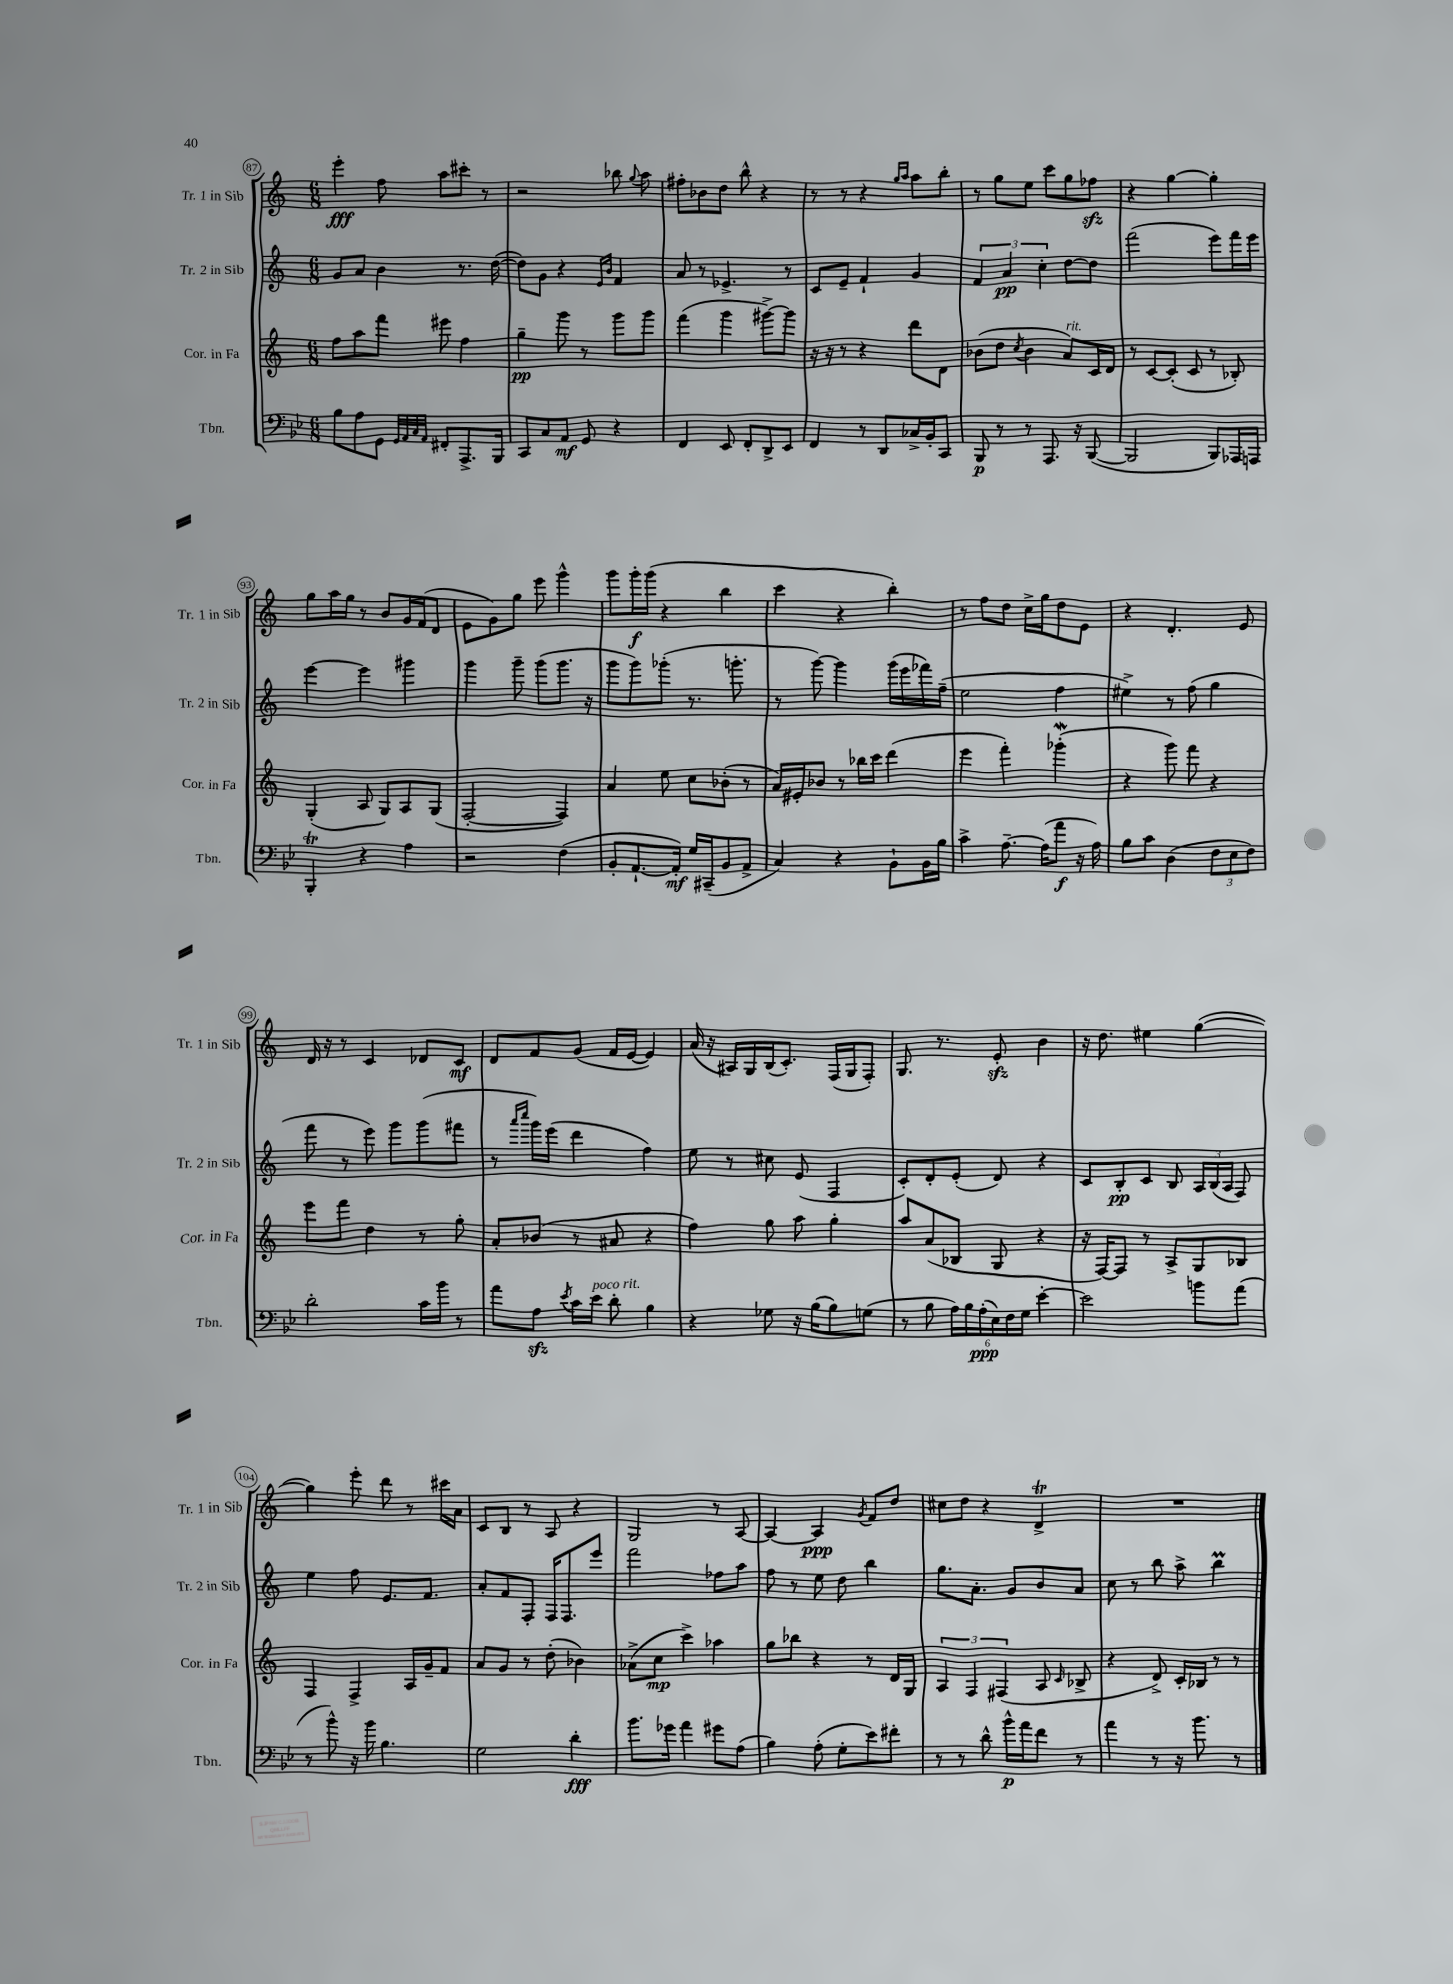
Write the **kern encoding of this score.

**kern	**kern	**kern	**kern
*staff4	*staff3	*staff2	*staff1
*clefF4	*clefG2	*clefG2	*clefG2
*k[b-e-]	*k[]	*k[]	*k[]
*M6/8	*M6/8	*M6/8	*M6/8
8B-	8ff	8g	4eee'
8A	8aa	8a	.
8GG	8fff	4b	8ff
32qqGG	.	.	.
32qqAA	.	.	.
32qqC	.	.	.
32qqAA	.	.	.
8FF#'	8eee#	.	8aa
8.AAA^	4ff	8.r	8ccc#'
.	.	.	8r
16BBB-	.	([16dd	.
=	=	=	=
8CC	4gg~	8dd])	2r
8C	.	8g	.
8AA	8ggg	4r	.
8GG	8r	.	.
.	.	16qqe	.
.	.	16qqb	.
4r	8ggg	4f	8bb-
.	.	.	8qqgg
.	8ggg	.	8aa
=	=	=	=
4FF	(4fff	8a	8ff#'
.	.	8r	8b-
8EE-	4ggg	4.e-^	8dd
8FF'	.	.	8bb^^
8DD^	[8ggg#^)	.	4r
8EE-	8ggg#]	8r	.
=	=	=	=
4FF	16r	8c	8r
.	16r	.	.
.	8r	8e~	8r
8r	4r	4f`	4r
8DD	.	.	.
.	.	.	16qqgg
.	.	.	16qqaa
16C-^	8ddd	4g	8aa
16BB-'	.	.	.
8CC	8d	.	8bb'
=	=	=	=
8BBB-	(8b-	6f	8r
8r	8dd	.	8gg
.	.	6a	.
.	8qcc	.	.
8r	4b-	.	8ee
.	.	6cc'	.
8.AAA	.	.	8ccc
.	8a)	[8dd	8gg
16r	.	.	.
([8BBB-	16c	8dd]	8ff-
.	16d	.	.
=	=	=	=
2BBB-]	8r	(2fff	4r
.	[8c	.	.
.	(8c']	.	[4gg
.	8c	.	.
8BBB-)	8r	8eee)	4gg']
16AAA-	8B-')	16fff	.
16AAA	.	16eee	.
=	=	=	=
4BBB-'	(4G'	[4eee	8gg
.	.	.	16aa
.	.	.	16gg
4r	8A	4eee]	8r
.	8G)	.	8b
4A	8A	4ggg#	16g
.	.	.	(16f
.	(8G	.	8d
=	=	=	=
2r	[2F'	4ggg	8e
.	.	.	8g)
.	.	8ggg~	8gg
.	.	(8ggg	8eee
(4F	4F])	8.ggg	4ggg^^
.	.	16r	.
=	=	=	=
8BB-'	4a	8ggg	8ggg
[8.AA`	.	8ggg)	16ggg'
.	.	.	(16ggg
.	8ee	(8ggg-'	4r
16AA'])	.	.	.
16G	8cc	8.r	.
(16CC#~	.	.	.
8BB-	(8b-'	.	4bb
.	.	8.ggg'	.
8AA^	8r	.	.
=	=	=	=
4C)	16a)	8r	4ccc
.	16e#'	.	.
.	8b-	[8ggg)	.
4r	8r	4ggg]	4r
.	16bb-	.	.
.	16ccc	.	.
8BB-`	(4ddd	(16ggg	4bb')
.	.	16eee	.
16BB-	.	16fff-)	.
16B-	.	(16ff~	.
=	=	=	=
4c^	4eee	2ee	8r
.	.	.	8ff
[8.A~	4fff')	.	8dd
.	.	.	16cc^
(16A]	.	.	16gg
8a	(4ggg-'	4ff	8dd
16r	.	.	8e
16A)	.	.	.
=	=	=	=
8B-	4r	4ee#^)	4r
8c	.	.	.
(4D	8ggg)	8r	4.d'
.	8fff	(8ff	.
12F	4r	4gg	.
12E-	.	.	.
.	.	.	8e
12F)	.	.	.
=	=	=	=
2d'	8eee	8fff	16d
.	.	.	16r
.	8fff	8r	8r
.	4dd	8eee)	4c
.	.	8ggg	.
16c	8r	(8ggg	8d-
16b-	.	.	.
8r	8gg'	8fff#	8c
=	=	=	=
8a	8a'	8r	8d
.	.	16qqaaa	.
.	.	16qqcccc	.
8A	(8b-	16ggg)	8f
.	.	(16eee	.
8qe-	.	.	.
16c	8r	4ddd	(8g
16e-	.	.	.
8d'	8a#	.	16f
.	.	.	[16e
4B-	4r	4ff)	4e])
=	=	=	=
4r	4ff)	8ee	(16a
.	.	.	16r
.	.	8r	16A#)
.	.	.	16G
8G-	8gg	8cc#	(16B
.	.	.	8.c')
16r	8aa	(8e	.
(16B-	.	.	.
8B-)	4gg'	4F	(16F
.	.	.	16G
(8G	.	.	8F')
=	=	=	=
8r	8aa	8c')	8.G
8B-	(8a	8d'	.
.	.	.	8.r
24A)	8B-	(8e'	.
24B-	.	.	.
(24A'	.	.	.
24E-)	8G	8d)	8e'
24F	.	.	.
24G	.	.	.
[4e-'	4r	4r	4b
=	=	=	=
2e-]	16r	8c	16r
.	[16F)	.	8.dd
.	8F]	8B'	.
.	8r	8c	4ee#
.	8A^	8B	.
8b	8G	24A	([4gg
.	.	(24B	.
.	.	24A	.
(8a	8B-	8F)	.
=	=	=	=
8r	4F	4ee	4gg])
8b-^^)	.	.	.
16r	4F^	8ff	8eee'
16b-	.	.	.
4.B-	.	8.e	8ddd
.	16A	.	8r
.	16g~	8.f	.
.	8f	.	16ccc#
.	.	.	16a
=	=	=	=
2G	8a	8a'	8c
.	8g	8f	8B
.	8r	8F'	8r
.	(8dd'	16F	8A
.	.	8.F	.
4d'	4b-)	.	4r
.	.	8eee	.
=	=	=	=
8.b-	(8a-^	2fff	2G
.	8cc	.	.
16g-	.	.	.
4a	4ccc^)	.	.
8g#	4aa-	8ff-	8r
(8A	.	8aa	[8A
=	=	=	=
4B-)	8gg	8ff	4A_
.	8bb-	8r	.
(8A'	4r	8ee	4A]
8G'	.	8dd	.
.	.	.	8qg
8e-)	8r	4bb	8f
8f#'	16d	.	8dd
.	16G	.	.
=	=	=	=
8r	6A	8.gg	8cc#
8r	.	.	8dd
.	6F	.	.
.	.	8.a'	.
8d^^	.	.	4r
.	(6F#	.	.
16b-^^	.	8g	.
16a	.	.	.
8f	8A	8b	4d^
.	16qqc	.	.
8r	8B-^	8a	.
=	=	=	=
4a	4r	8cc	2.r
.	.	8r	.
8r	8d^)	8bb	.
16r	16c'	8aa^	.
8.b-	16B-	.	.
.	8r	4bb	.
8r	8r	.	.
==	==	==	==
*-	*-	*-	*-
